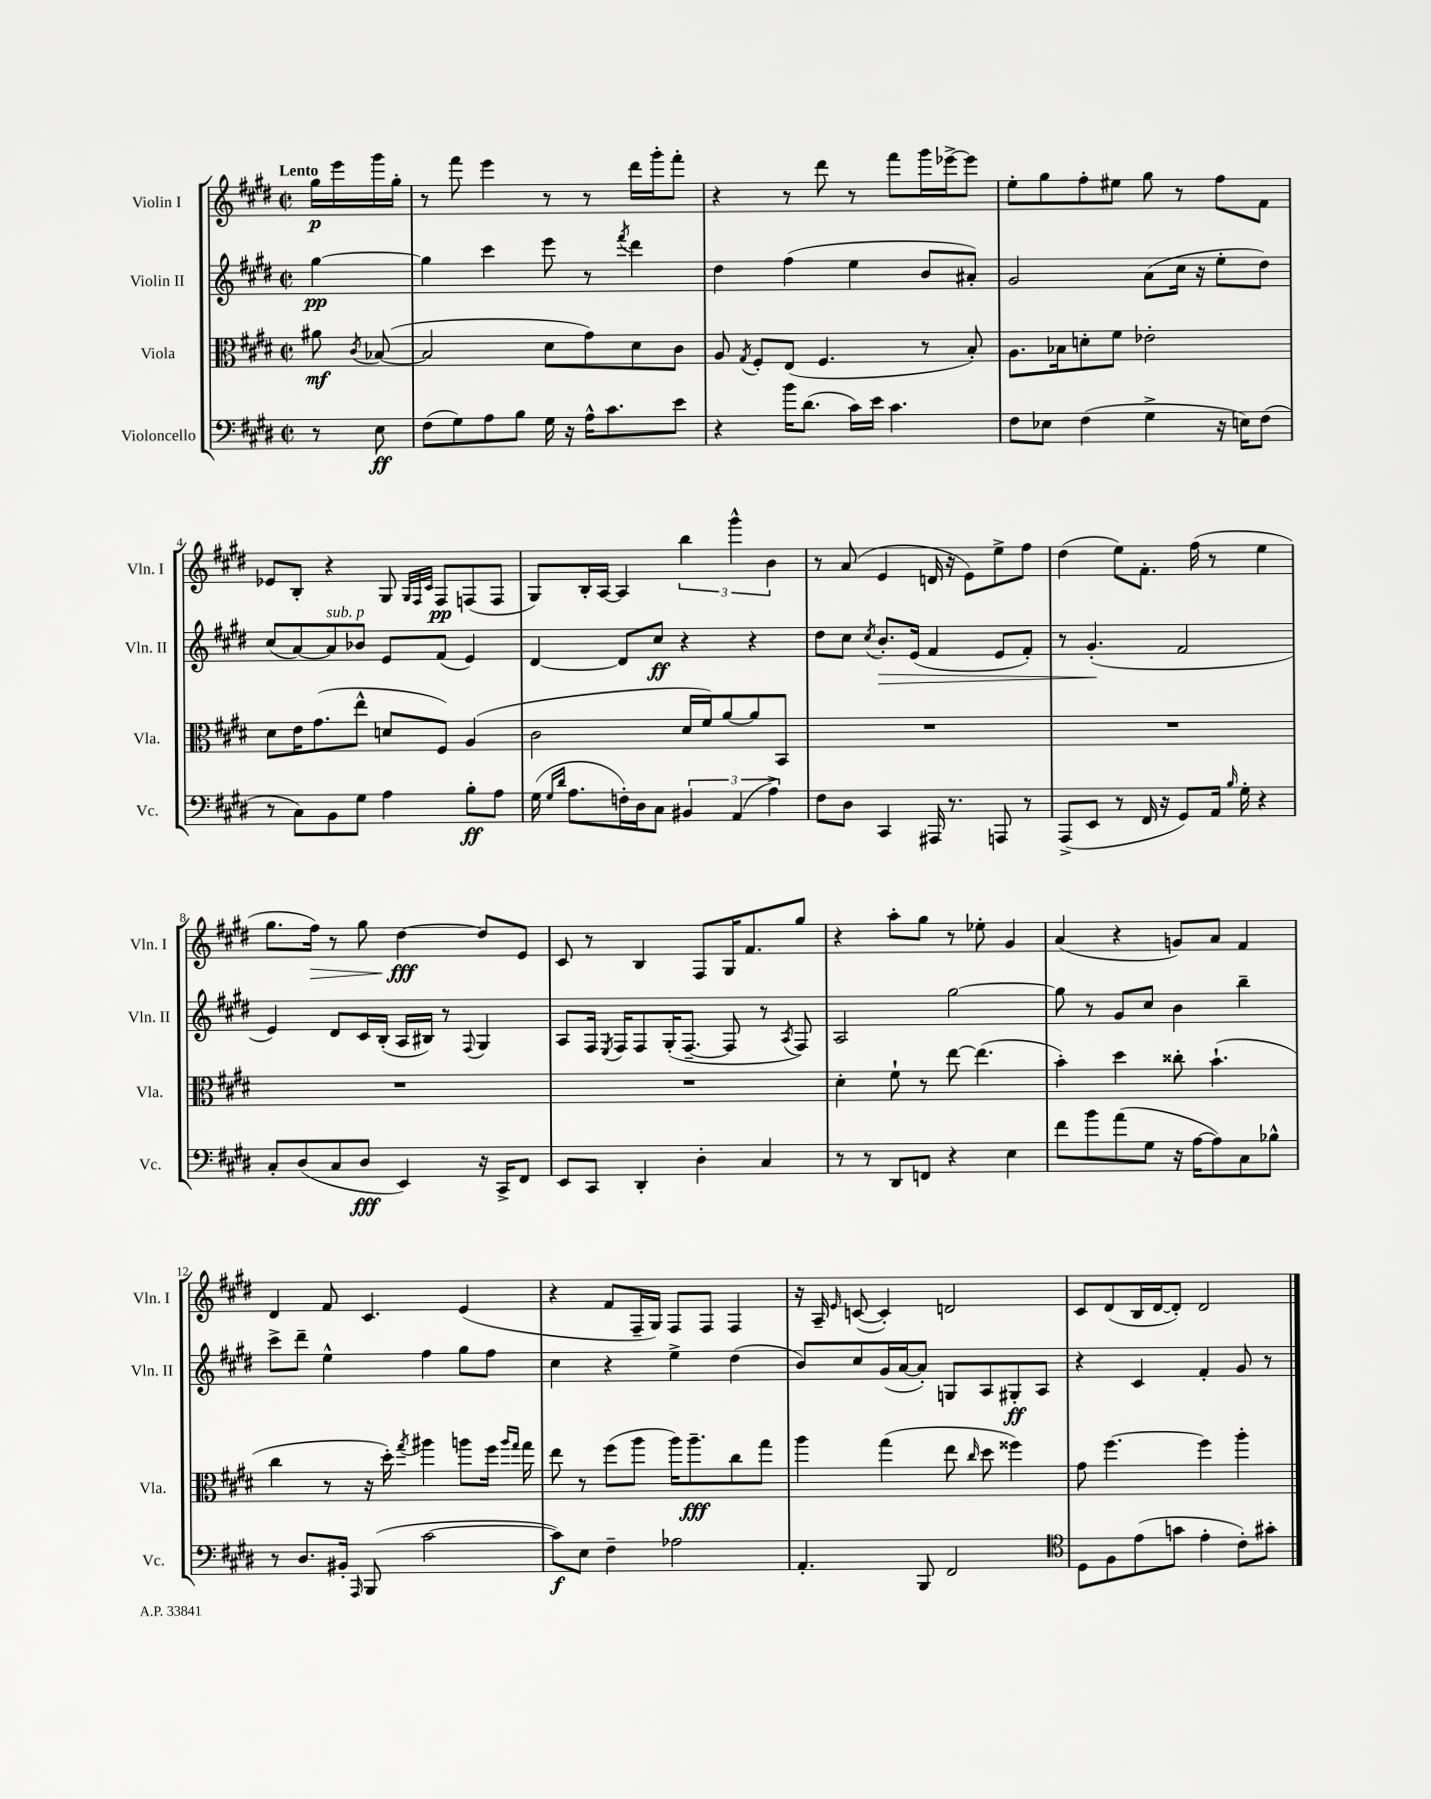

**kern	**kern	**kern	**kern
*staff4	*staff3	*staff2	*staff1
*clefF4	*clefC3	*clefG2	*clefG2
*k[f#c#g#d#]	*k[f#c#g#d#]	*k[f#c#g#d#]	*k[f#c#g#d#]
*M2/2	*M2/2	*M2/2	*M2/2
*met(c|)	*met(c|)	*met(c|)	*met(c|)
8r	8a#\	[4gg#\	16gg#\LL
.	.	.	16eee\
.	8qc#/	.	.
8E\	([8B-/	.	16ggg#\
.	.	.	16gg#'\JJ
=	=	=	=
(8F#\L	2B-/]	4gg#\]	8r
8G#\)	.	.	8fff#\
8A\	.	4ccc#\	4eee\
8B\J	.	.	.
16G#\	8d#\L	8eee\	8r
16r	.	.	.
16A^^\LK	8g#\)	8r	8r
8.c#\	.	.	.
.	.	8qfff#/	.
.	8d#\	4ddd#\	16ddd#\LL
.	.	.	16ggg#'\J
8e\J	8c#\J	.	8fff#'\J
=	=	=	=
4r	8A/	4dd#\	4r
.	8qG#/	.	.
.	8F#'/L	.	.
16b\LK	(8E/J	(4ff#\	8r
(8.d#\J	.	.	.
.	4.F#/	.	8ddd#\
16c#\LL)	.	4ee\	8r
16e\JJ	.	.	.
4.c#\	.	.	8fff#\L
.	8r	8b/L	16ggg#\L
.	.	.	[16eee-^\J
.	8B'/)	8a#'/J)	8eee-\]J
=	=	=	=
8F#\L	8.A\L	2g#/	8ee'\L
8E-\J	.	.	8gg#\
.	16B-\k	.	.
(4F#\	8d'\	.	8ff#'\
.	8f#\J	.	8ee#\J
4G#^\	2e-'\	(8a\L	8gg#\
.	.	16cc#\Jk	8r
.	.	16r	.
16r	.	8ee'\L	8ff#\L
16E\LK)	.	.	.
(8F#\J	.	8dd#\J)	8f#\J
=	=	=	=
8r	8d#\L	(8cc#/L	8e-/L
8C#\L)	16e\K	[8a/)	8B'/J
.	(8.g#\	.	.
8BB\	.	8a/]	4r
8G#\J	8ee^^\J	8b-/J	.
4A\	8d/L	8e/L	8G#/
.	.	.	32qqG#/LLL
.	.	.	32qqF#/
.	.	.	32qqc#/JJJ
.	8F#/J)	(8f#/J	8F#/L
8B'\L	(4A/	4e/)	(8F/
8A\J	.	.	8F/J
=	=	=	=
(16G#\	2c#\	[4d#/	8G#/L)
16qqG#/LL	.	.	.
16qqd#/JJ	.	.	.
8.A\L	.	.	.
.	.	.	16B'/L
.	.	.	[16A/JJ
16F'\L)	.	8d#/]L	4A/]
16D#\J	.	.	.
8C#\J	.	8cc#/J	.
6BB#/	16d#/LL	4r	6bb\
.	16f#/J)	.	.
.	[8a/	.	.
(6AA/	.	.	6ggg#^^\
.	8a/]	4r	.
6A^\)	.	.	6b\
.	8BB/J	.	.
=	=	=	=
8F#\L	1r	8dd#\L	8r
8D#\J	.	8cc#\J	(8a/
.	.	8qcc#/	.
4CC#/	.	8.b'/L	4e/
.	.	(16e/Jk	.
16AAA#/	.	4f#/	16d/
8.r	.	.	16r
.	.	.	8e\L)
8AAA/	.	8e/L	8ee^\
8r	.	8f#'/J)	8ff#\J
=	=	=	=
(8AAA^/L	1r	8r	(4dd#\
8EE/J	.	(4.g#'/	.
8r	.	.	8ee\L)
16FF#/	.	.	8.f#'\J
16r	.	.	.
8GG#/L)	.	2f#/	.
.	.	.	(16ff#\
16AA/Jk	.	.	8r
16qqB/	.	.	.
16G#'\	.	.	.
4r	.	.	4ee\
=	=	=	=
8C#'/L	1r	4e/)	8.gg#\L
(8D#/	.	.	.
.	.	.	16ff#\Jk)
8C#/	.	8d#/L	8r
8D#/J	.	16c#/L	8gg#\
.	.	(16B'/JJ	.
4EE/)	.	16A/LL	[4dd#\
.	.	16B#/JJ)	.
.	.	8r	.
.	.	8qqF#/	.
16r	.	4G#/	8dd#/]L
16CC#^/LK	.	.	.
8FF#/J	.	.	8e/J
=	=	=	=
8EE/L	1r	8A/L	8c#/
8CC#/J	.	16F#/Jk	8r
.	.	8qE/	.
.	.	16F#/LK	.
4DD#'/	.	8F#/	4B/
.	.	(16G#'/K	.
.	.	[8.F#~/J	.
4D#'\	.	.	8F#/L
.	.	8F#/]	16G#/K
.	.	.	8.f#/
4C#/	.	8r	.
.	.	8qA/	.
.	.	8F#/)	8gg#/J
=	=	=	=
8r	4d#'\	2A/	4r
8r	.	.	.
8DD#/L	8f#`\	.	8aa'\L
8FF/J	8r	.	8gg#\J
4r	[8ee\	[2gg#\	8r
.	(4.ee\]	.	8ee-'\
4E\	.	.	4g#/
=	=	=	=
8f#\L	4b'\)	8gg#\]	(4a/
8b\	.	8r	.
(8a\	4dd#\	8g#/L	4r
8G#\J	.	8cc#/J	.
16r	8cc##'\	4b\	8g/L)
[16A\LK	.	.	.
8A\])	(4.b`\	.	8a/J
8C#\	.	4bb~\	4f#/
8B-^^\J	.	.	.
=	=	=	=
8r	4cc#\	8ccc#^\L	4d#/
8.D#/L	.	8ddd#~\J	.
.	8r	4ee^^\	8f#/
16BB#'/Jk	.	.	.
16qqAAA/	.	.	.
(8BBB/	16r	.	4.c#/
.	16dd#'\)	.	.
.	8qgg#/	.	.
[2c#\	4aa#\	4ff#\	.
.	8aa\L	8gg#\L	(4e/
.	16ff#\Jk	8ff#\J	.
.	16qqaa/LL	.	.
.	16qqgg#/JJ	.	.
.	16gg#\	.	.
=	=	=	=
8c#\]L)	8ee\	4cc#\	4r
8E\J	8r	.	.
4F#~\	(8ff#\L	4r	8f#/L
.	8aa\J	.	16F#~/L
.	.	.	16G#/JJ)
2A-\	16aa\LK)	4ee^\	8F#/L
.	8.aa~\	.	.
.	.	.	8F#/J
.	8cc#\	(4dd#\	4F#/
.	8gg#\J	.	.
=	=	=	=
4.AA'/	4aa\	8b/L)	16r
.	.	.	16A~/
.	.	.	16qqe/
.	.	8cc#/	([8c/
.	(4gg#\	(16g#/L	4c'/])
.	.	[16a/J	.
8BBB/	.	8a'/]J)	.
2FF#/	8ee\	8G/L	2d/
.	16qqcc#/	.	.
.	8dd#\	8A/	.
.	4ff##\)	8G#'/	.
.	.	8A/J	.
=	=	=	=
*clefC4	*	*	*
8D#\L	8g#\	4r	8c#/L
8F#\	[4.ff#\	.	(8d#/
(8e\	.	4c#/	16B/L
.	.	.	[16d#/J
8g\J	.	.	8d#'/]J)
4e'\	4ff#\]	4f#'/	2d#/
8c#'\L)	4aa'\	8g#/	.
8g#'\J	.	8r	.
==	==	==	==
*-	*-	*-	*-
